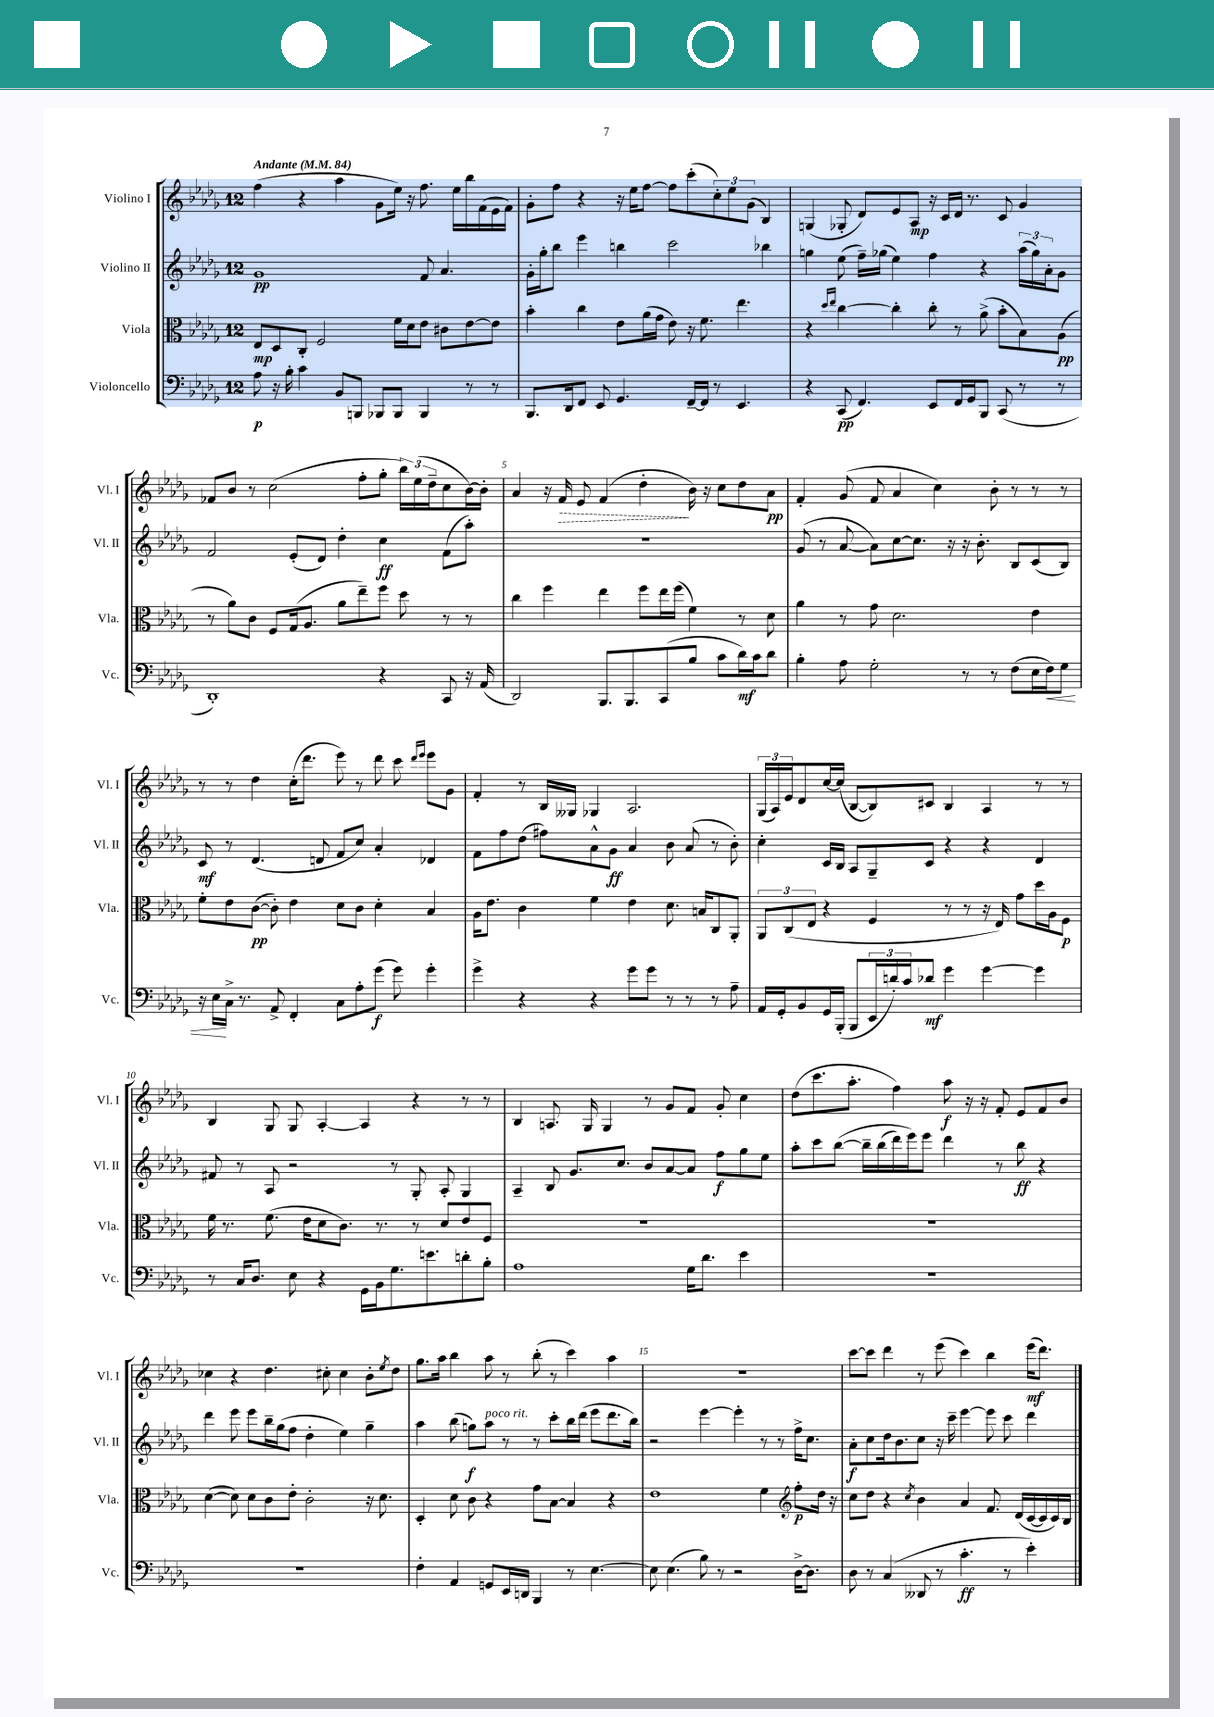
<<
\new StaffGroup <<
\new Staff = "s0" \with { instrumentName = "Violino I" shortInstrumentName = "Vl. I" } {
    \clef treble \key des \major \once \override Staff.TimeSignature.style = #'single-digit \time 12/8 \tempo "Andante" 4 = 84
    f''4( r4 aes''4 ges'8 ees''16) r16 f''8. ees''16 bes''16 f'16( ees'16 f'16) |
    ges'8-. f''8 r4 r16 ees''16 f''8~ f''8 c'''8-.( \tuplet 3/2 { c''8-.) ees''8 ges'8( } bes4) |
    g4( ges8-. des'8) ees'8 aes8\mp r16 c'16 des'16 r8. c'8 ges'4 |
    fes'8 bes'8 r8 c''2( f''8-. ges''8-. \tuplet 3/2 { bes''16) ees''16( des''16-- } c''8 bes'16~) bes'16-. |
    aes'4 r16 \once \override Hairpin.style = #'dashed-line f'16\> ees'8 f'4( des''4-.\! bes'16) r16 c''8 des''8 aes'8\pp |
    f'4-. ges'8( f'8 aes'4 c''4) bes'8-. r8 r8 r8 |
    r8 r8 des''4 c''16-.( des'''8. ees'''8) r8 des'''8 c'''8 \grace { des'''16 ees'''16 } ees'''8 ges'8 |
    f'4-. r8 bes16 geses16 ges4 aes2. |
    \tuplet 3/2 { ges16( aes16) ees'16 } des'8 c''16~ c''16( bes8~ bes8) cis'8 bes4 aes4 r8 r8 |
    bes4 ges8 ges8 aes4~-. aes4 r4 r8 r8 |
    bes4 a8. ges16 ges4 r8 ges'8 f'8 ges'8-. c''4 |
    des''8( c'''8. aes''8.-. f''4) aes''8\f r16 r16 f'8-. ees'8 f'8 bes'8 |
    ces''4 r4 des''4. cis''8-. cis''4 bes'8-. \acciaccatura { ees''8 } des''8 |
    ges''8. aes''16 bes''4 aes''8 r8 bes''8-.( r8 c'''4) aes''4 |
    R1. |
    c'''8~ c'''8 des'''4 r8 ees'''8( c'''4) bes''4 ees'''16\mf( des'''8.) \bar "|." |
}
\new Staff = "s1" \with { instrumentName = "Violino II" shortInstrumentName = "Vl. II" } {
    \clef treble \key des \major \once \override Staff.TimeSignature.style = #'single-digit \time 12/8
    ges'1\pp f'8 aes'4. |
    ges'16-. ges''16-. bes''8 ees'''4 b''4 c'''2 bes''4 |
    g''4 ees''8( f''16--) ges''16( ees''4) f''4 r4 \tuplet 3/2 { aes''16( ges''16) aes'16-. } ges'8 |
    f'2 ees'8-.( des'8) des''4-. c''4\ff f'8( aes''8-.) |
    R1. |
    ges'8( r8 aes'8~ aes'8) c''8~ c''8. r16 r16 bes'8.-. bes8 c'8( bes8) |
    c'8\mf r8 des'4.( d'8 f'8 c''8) aes'4-. des'4 |
    f'8 f''8 des''8( fis''8) aes'8-^ ges'8\ff aes'4 bes'8 aes'8( r8 bes'8-.) |
    c''4-. c'16 bes16 aes8 ges8-- c'8 r4 r4 des'4 |
    fis'8 r8 aes8 r2 r8 ges8-. aes8-. ges4 |
    aes4-- bes8 ges'8. c''8. bes'8 aes'8~ aes'8 f''8\f ges''8 ees''8 |
    aes''8-. c'''8 bes''8~\( bes''16-- bes''16( des'''16) ees'''16\) ees'''8 des'''4 r8 bes''8\ff r4 |
    des'''4 ees'''8 ees'''8 bes''16-- ges''16( f''8 des''4-. ees''4) ges''4-- |
    aes''4 bes''8( g''8\f) aes''8^\markup { \italic "poco rit." } r8 r8 c'''8-. bes''16 des'''16( ees'''8 des'''8. bes''16) |
    r2 ees'''4~ ees'''4-. r8 r8 f''16-> c''8. |
    aes'8-.\f c''8 des''16 bes'8. c''8 r16 c'''16-- ees'''4~ ees'''8 c'''8 des'''4 \bar "|." |
}
\new Staff = "s2" \with { instrumentName = "Viola" shortInstrumentName = "Vla." } {
    \clef alto \key des \major \once \override Staff.TimeSignature.style = #'single-digit \time 12/8
    ees8\mp des8 c8-. f2 f'16 des'16 ees'8 cis'8 ees'8~ ees'8 |
    bes'4-. c''4 ees'8 aes'16( ges'16 ees'8) r16 f'8. ees''4. |
    r4 \grace { des''16 ees''16 } c''4~ c''4-. c''8-. r8 aes'8->( bes'8-. bes8) aes8\pp( |
    r8 aes'8) c'8 f8 ges16( aes8. aes'8 ees''8--) f''8 des''8 r8 r8 |
    c''4 f''4 ees''4 f''8 ees''16 f''16( f'4) r8 des'8 |
    aes'4 r8 ges'8 des'2. ees'4 |
    f'8-. ees'8 c'8~\pp( c'8-.) ees'4 des'8 c'8 des'4-. bes4 |
    aes16 ees'8. c'4 f'4 ees'4 des'8. b16 c8 aes,8-. |
    \tuplet 3/2 { aes,8 c8( ees8 } r4 f4 r8 r8 r16 ees16) ges'8 des''16 aes16 f8\p |
    f'16 r8. f'8.( ees'16 des'8 c'8.) r8. r8 des'8 ees'8 f8 |
    R1. |
    R1. |
    des'4~( des'8) des'8 c'8 ees'8-. c'2-. r16 des'8. |
    des4-. des'8 c'8 r4 ges'8 bes8~ bes4 r4 |
    ees'1 f'4 \clef treble f''8-.\p des''16 r16 |
    c''8 des''8 r4 \acciaccatura { c''8 } bes'4 aes'4 f'8. des'16( c'16~ c'16 c'16) bes16 \bar "|." |
}
\new Staff = "s3" \with { instrumentName = "Violoncello" shortInstrumentName = "Vc." } {
    \clef bass \key des \major \once \override Staff.TimeSignature.style = #'single-digit \time 12/8
    aes8\p r16 bes16-. c'4 bes,8 b,,8 bes,,8 bes,,8 bes,,4 r8 r8 |
    bes,,8. des,16 f,8 ees,8 ges,4. f,16~-- f,16 r8 ees,4. |
    r4 c,8\pp( f,4.) ees,8 f,16 ges,16 bes,,8 c,8( r8 r8 |
    des,1-.) r4 c,8 r16 aes,16( |
    des,2) bes,,8. bes,,8. c,8( bes8 c'8 des'16\mf) c'16 des'8 |
    bes4-. aes8 ges2-. r8 r8 f8( ees16 f16\<) ges8 |
    r16 ees16\! c16-> r8. aes,8-> f,4-. c8 aes8-. ges'8\f( ges'8) ges'4-. |
    ges'4-> r4 r4 ges'8 ges'8 r8 r8 r8 aes8-- |
    aes,16 ges,16-. bes,8 ges,16 bes,,16-.( bes,,8 \tuplet 3/2 { ees,16 d'16-.) c'16 } des'8\mf ges'4 ges'4~ ges'4 |
    r8 c16 des8. ees8 r4 ges,16 bes,16 ges8. e'8. d'8-. bes8-. |
    aes1 ges16 des'8. ees'4 |
    R1. |
    R1. |
    f4-. aes,4 g,8 ees,16 d,16 bes,,4 r8 ees4.~ |
    ees8 ees4.( bes8) r8 r2 des16~-> des8. |
    des8 r8 c4( deses,8 r8 c'4.-.\ff r8 ees'4-.) \bar "|." |
}
>>
>>
\layout { \context { \Score \override BarNumber.break-visibility = ##(#f #t #t) barNumberVisibility = #(every-nth-bar-number-visible 5) } }
